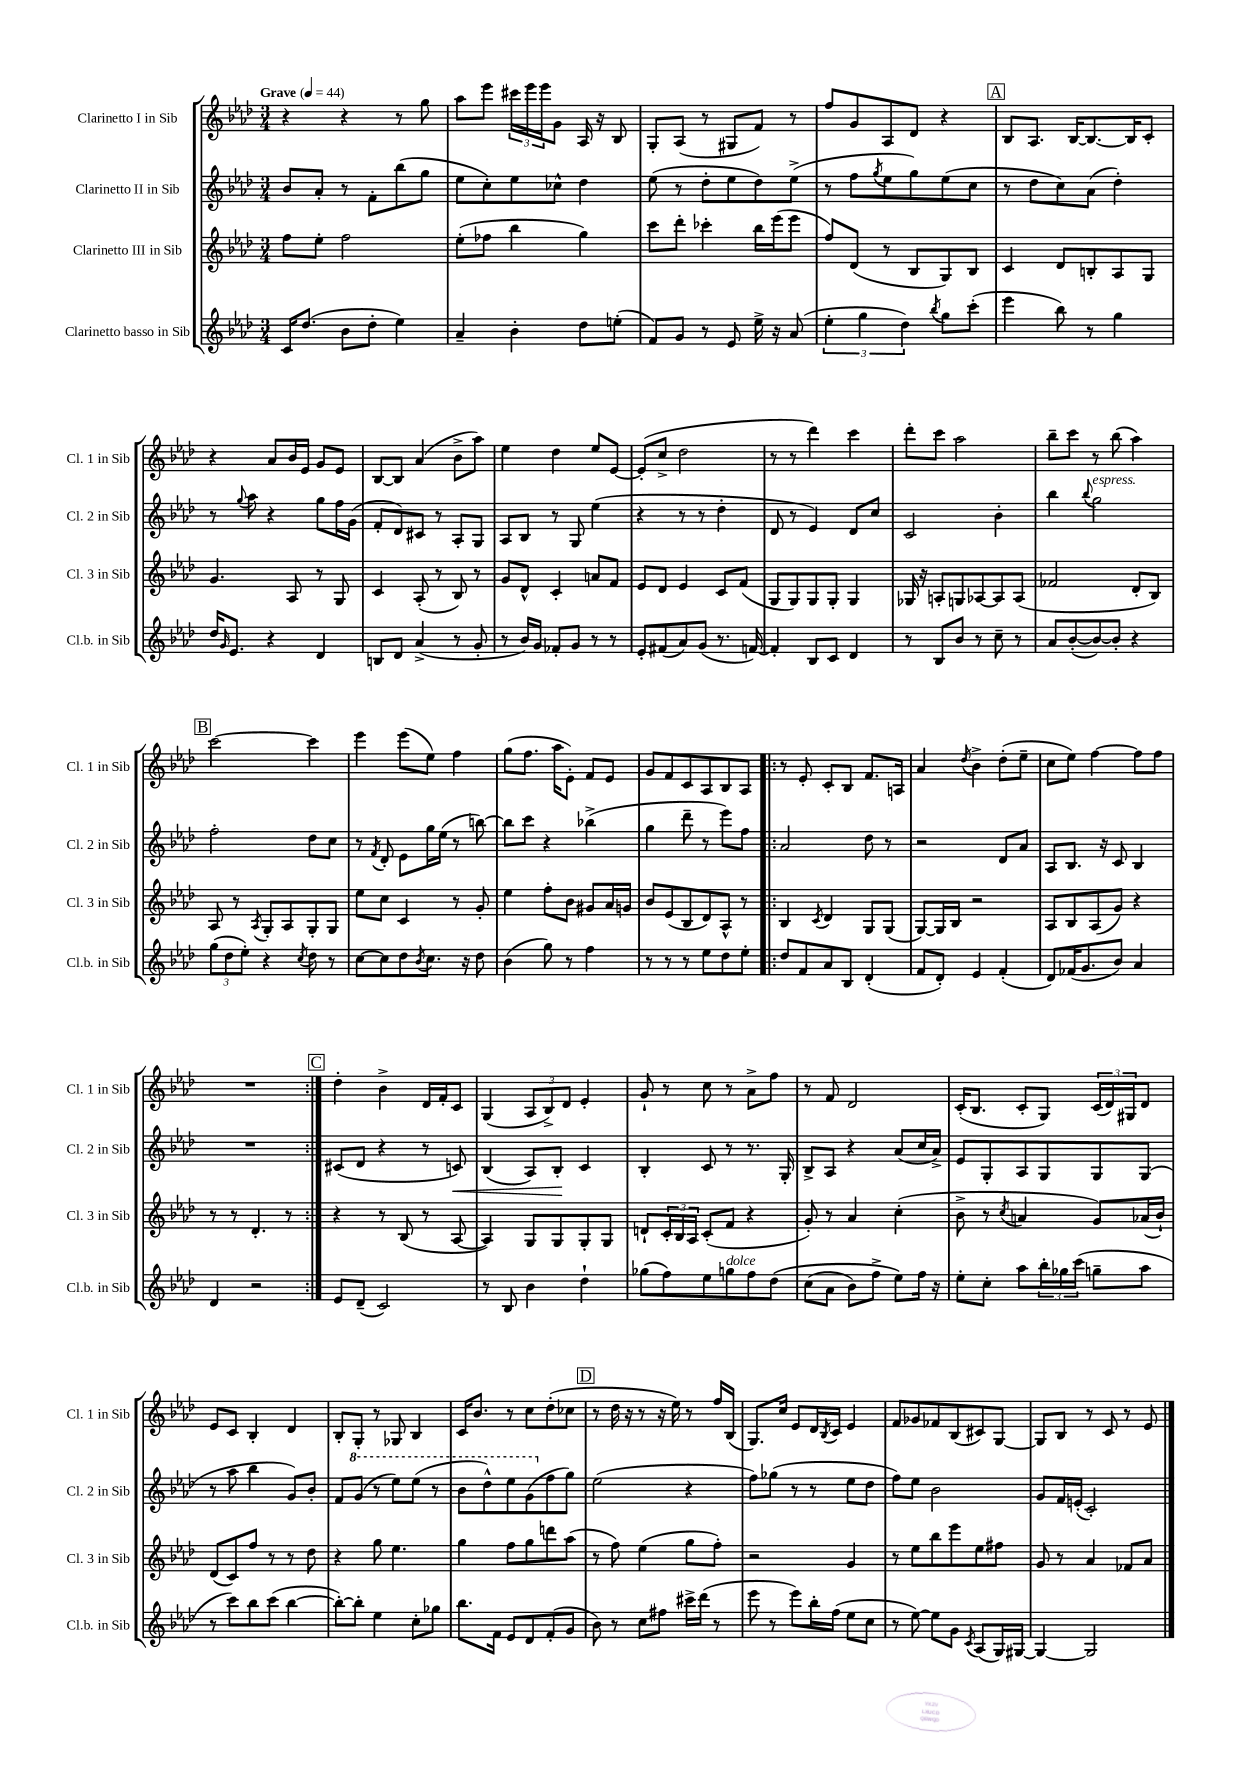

**kern	**kern	**kern	**dynam	**kern
*part4	*part3	*part2	*part2	*part1
*staff4	*staff3	*staff2	*staff2	*staff1
*I"Clarinetto basso in Sib	*I"Clarinetto III in Sib	*I"Clarinetto II in Sib	*	*I"Clarinetto I in Sib
*I'Cl.b. in Sib	*I'Cl. 3 in Sib	*I'Cl. 2 in Sib	*	*I'Cl. 1 in Sib
*clefG2	*clefG2	*clefG2	*	*clefG2
*k[b-e-a-d-]	*k[b-e-a-d-]	*k[b-e-a-d-]	*	*k[b-e-a-d-]
*M3/4	*M3/4	*M3/4	*	*M3/4
*MM44	*MM44	*MM44	*	*MM44
=1	=1	=1	=1	=1
!	!	!	!	!LO:TX:a:B:t=Grave
16c/KL	8ff\L	8b-/L	.	4r
(8.dd-/J	.	.	.	.
.	8ee-'\J	8a-'/J	.	.
8b-\L	2ff\	8r	.	4r
8dd-'\J	.	8f'\L	.	.
4ee-\)	.	(8bb-\	.	8r
.	.	8gg\J	.	8gg\
=2	=2	=2	=2	=2
4a-~/	(8ee-'\L	8ee-\L	.	8aa-\L
.	8ff-X\J	8cc'\)	.	8eee-\J
4b-'\	4bb-\	8ee-\	.	24ccc#X\LL
.	.	.	.	24eee-\
.	.	.	.	24eee-\J
.	.	8cc-X^^\J	.	8g\J
8dd-\L	4gg\)	4dd-\	.	16A-/
.	.	.	.	16r
(8een'\J	.	.	.	8B-/
=3	=3	=3	=3	=3
8f/L)	8ccc\L	(8ee-\	.	8G'/L
8g/J	8ddd-'\J	8r	.	(8A-/J
8r	4ccc-X'\	8dd-'\L	.	8r
8e-/	.	8ee-\	.	8G#X/L
16ee-^\	16bb-\LL	8dd-\)	.	8f/J)
16r	(16eee-\J	.	.	.
(8a-/	8eee-\J	(8ee-^\J	.	8r
=4	=4	=4	=4	=4
6ee-'\	8ff/L)	8r	.	8ff/L
.	(8d-/J	8ff\L	.	8g/
6gg\	.	.	.	.
.	.	8qgg/	.	.
.	8r	8ee-\	.	8A-/
6dd-\)	.	.	.	.
.	8B-/L	8gg\)	.	8d-/J
8qbb-/	.	.	.	.
8gg\L	8G/)	(8ee-\	.	4r
(8ccc'\J	8B-/J	8cc\J	.	.
!!LO:REH:place=s1:t=A
=5	=5	=5	=5	=5
4eee-\	4c/	8r	.	8B-/L
.	.	8dd-\L	.	8.A-/J
8bb-\)	8d-/L	8cc\)	.	.
.	.	.	.	[16B-/KL
8r	8Bn'/	(8a-\J	.	8.B-/_
4gg\	8A-/	4dd-'\)	.	.
.	.	.	.	16B-/K]
.	8G/J	.	.	8c'/J
!!LO:LB:g=z
=6	=6	=6	=6	=6
16dd-/KL	4.g/	8r	.	4r
16qqg/	.	.	.	.
8.e-/J	.	.	.	.
.	.	8qqgg/	.	.
.	.	8aa-\	.	.
4r	.	4r	.	8a-/L
.	8A-/	.	.	16b-/L
.	.	.	.	16e-/JJ
4d-/	8r	8gg\L	.	8g/L
.	8G/	16ff\L	.	8e-/J
.	.	(16g\JJ	.	.
=7	=7	=7	=7	=7
8Bn/L	4c/	8f'/L	.	[8B-/L
8d-/J	.	8d-/)	.	8B-/J]
(4a-^/	(8A-'/	8c#X/J	.	(4a-/
.	8r	8r	.	.
8r	8B-/)	8A-'/L	.	8b-^\L
8g'/	8r	8G/J	.	8aa-\J)
=8	=8	=8	=8	=8
8r	8g/L	8A-/L	.	4ee-\
16b-/LL)	8d-^^/J	8B-/J	.	.
16g/JJ	.	.	.	.
8f-X'/L	4c'/	8r	.	4dd-\
8g/J	.	8G/	.	.
8r	8an/L	(4ee-\	.	8ee-/L
8r	8f/J	.	.	[8e-/J
=9	=9	=9	=9	=9
8e-'/L	8e-/L	4r	.	(8e-'/L]
(8f#X/	8d-/J	.	.	8cc^/J
8a-/)	4e-/	8r	.	2dd-\
(8g/J	.	8r	.	.
8.r	8c/L	4dd-'\	.	.
.	(8f/J	.	.	.
[16fn/)	.	.	.	.
=10	=10	=10	=10	=10
4f'/]	8G/L	8d-/	.	8r
.	8G/)	8r	.	8r
8B-/L	8G/	4e-/)	.	4ddd-\)
8c/J	8G'/J	.	.	.
4d-/	4G/	8d-/L	.	4ccc\
.	.	8cc/J	.	.
=11	=11	=11	=11	=11
8r	16G-X/	2c/	.	8ddd-'\L
.	16r	.	.	.
8B-/L	8An'/L	.	.	8ccc\J
8b-/J	8Gn/	.	.	2aa-\
8r	[8A-X/	.	.	.
8cc~\	8A-/]	4b-'\	.	.
8r	(8A-/J	.	.	.
=12	=12	=12	=12	=12
8a-/L	2f-X/	4bb-\	.	8bb-~\L
([8b-'/	.	.	.	8ccc\J
.	.	8qqbb-/	.	.
!	!	!LO:TX:a:i:t=espress.	!	!
8b-/_)	.	2gg\	.	8r
8b-'/J]	.	.	.	(8bb-\
4r	8d-'/L	.	.	4aa-\)
.	8B-/J)	.	.	.
!!LO:LB:g=z
!!LO:REH:place=s1:t=B
=13	=13	=13	=13	=13
(12gg\L	8A-/	2ff'\	.	[2ccc\
12dd-\	.	.	.	.
.	8r	.	.	.
12ee-'\J)	.	.	.	.
.	8qA-/	.	.	.
4r	8G'/L	.	.	.
.	8A-/	.	.	.
8qcc/	.	.	.	.
8dd-\	8G'/	8dd-\L	.	4ccc\]
8r	8G/J	8cc\J	.	.
=14	=14	=14	=14	=14
[8cc\L	8ee-\L	8r	.	4eee-\
.	.	8qf/	.	.
8cc\]	8cc\J	8d-'/	.	.
8dd-\	4c/	8e-\L	.	(8eee-\L
8qb-/	.	.	.	.
8.cc\J	.	16gg\L	.	8ee-\J)
.	.	(16ee-\JJ	.	.
.	8r	8r	.	4ff\
16r	.	.	.	.
8dd-\	8g'/	[8bbn\)	.	.
=15	=15	=15	=15	=15
(4b-\	4ee-\	8bb\L]	.	(8gg\L
.	.	8ccc\J	.	8.ff\J
8gg\)	8ff'\L	4r	.	.
.	.	.	.	16aa-\KL
8r	8b-\J	.	.	8e-'\J)
4ff\	8g#X/L	(4bb-X^\	.	8f/L
.	16a-/L	.	.	8e-/J
.	16gn/JJ	.	.	.
=16	=16	=16	=16	=16
8r	8b-/L	4gg\	.	8g/L
8r	(8e-/	.	.	8f/
8r	8B-/	8ddd-~\	.	8c/
8ee-\L	8d-/)	8r	.	8A-/
8dd-\	8A-^^/J	8eee-\L)	.	8B-/
8ee-'\J	8r	8ff\J	.	8A-/J
=17!|:	=17!|:	=17!|:	=17!|:	=17!|:
8dd-/L	4B-/	2a-/	.	8r
8f/	.	.	.	8e-'/
.	8qc/	.	.	.
8a-/	4d-/	.	.	8c'/L
8B-/J	.	.	.	8B-/J
(4d-'/	8G/L	8dd-\	.	8.f/L
.	(8G/J	8r	.	.
.	.	.	.	16An/Jk
=18	=18	=18	=18	=18
8f/L	[8G/L)	2r	.	4a-/
8d-'/J)	16G/L]	.	.	.
.	16B-/JJ	.	.	.
.	.	.	.	8qdd-/
4e-/	2r	.	.	4b-^\
(4f'/	.	8d-/L	.	(8dd-'\L
.	.	8a-/J	.	8ee-~\J
=19	=19	=19	=19	=19
8d-/L)	8A-/L	8A-/L	.	8cc\L
(16f-X/K	8B-/	8.B-/J	.	8ee-\J)
8.g/	.	.	.	.
.	(8A-/	.	.	[4ff\
.	.	16r	.	.
8b-/J)	8g/J)	8c/	.	.
4a-/	4r	4B-/	.	8ff\L]
.	.	.	.	8ff\J
!!LO:LB:g=z
=20	=20	=20	=20	=20
4d-/	8r	2.r	.	2.r
.	8r	.	.	.
2r	4.d-'/	.	.	.
.	8r	.	.	.
!!LO:REH:place=s1:t=C
=21:|!	=21:|!	=21:|!	=21:|!	=21:|!
8e-/L	4r	(8c#X/L	.	4dd-'\
(8d-~/J	.	8d-/J	.	.
2c/)	8r	4r	.	4b-^\
.	(8B-/	.	.	.
.	8r	8r	.	16d-/LL
.	.	.	.	16f'/J
!	!	!	!LO:HP:b	!
.	[8A-/	8cn/)	<	8c/J
=22	=22	=22	=22	=22
8r	4A-/])	(4B-/	.	(4G/
8B-/	.	.	.	.
4b-\	8G/L	8A-/L)	.	12A-/L
.	.	.	.	12B-^/)
.	8G/	8B-'/J	.	.
.	.	.	.	12d-/J
4dd-`\	8G'/	4c/	[	4e-'/
.	8G/J	.	.	.
=23	=23	=23	=23	=23
(8gg-X\L	8dn`/L	4B-'/	.	8g`/
8ff\)	24c'/L	.	.	8r
.	24B-/	.	.	.
.	24A-/JJ	.	.	.
8ee-\	(8c'/L	8c/	.	8cc\
!LO:TX:a:i:t=dolce	!	!	!	!
8ggn\	8f/J	8r	.	8r
8ff\	4r	8.r	.	8a-^\L
(8dd-\J	.	.	.	8ff\J
.	.	16G'/	.	.
=24	=24	=24	=24	=24
(8cc\L	8g'/)	8B-^/L	.	8r
8a-\J	8r	8A-/J	.	8f/
8b-\L)	4a-/	4r	.	2d-/
8ff^\J	.	.	.	.
8ee-\L)	(4cc'\	(8a-/L	.	.
16ff\Jk	.	16cc/L	.	.
16r	.	16a-^/JJ)	.	.
=25	=25	=25	=25	=25
8ee-'\L	8b-^\	8e-/L	.	(16c'/KL
.	.	.	.	8.B-/J
8cc'\J	8r	8G'/	.	.
.	8qcc/	.	.	.
8aa-\L	4an/	8A-/	.	8c'/L
24bb-'\L	.	8G/	.	8G/J)
24gg-X\	.	.	.	.
(24ccc\JJ	.	.	.	.
8ggn~\L	8g/L)	8G/	.	(24c/LL
.	.	.	.	24d-/)
.	.	.	.	24G#X/J
8aa-\J	(16a-X/L	(8G/J	.	8d-/J
.	16b-`/JJ)	.	.	.
!!LO:LB:g=z
=26	=26	=26	=26	=26
8r	(8d-/L	8r	.	8e-/L
8ccc\L)	8c/)	8aa-\	.	8c/J
8bb-\	8ff/J	4bb-\	.	4B-'/
(8ccc\J	8r	.	.	.
[4bb-\	8r	8g/L)	.	4d-/
.	8dd-\	8b-'/J	.	.
=27	=27	=27	=27	=27
8bb-'\L_)	4r	8f/L	.	8B-'/L
*	*	*8va	*	*
8bb-'\J]	.	(8gg/J	.	8G'/J
4ee-\	8gg\	8r	.	8r
.	4.ee-\	8eee-\L)	.	8G-X/
8cc'\L	.	(8eee-\J	.	4B-/
8gg-X\J	.	8r	.	.
=28	=28	=28	=28	=28
8.bb-\L	4gg\	8bb-\L	.	16c/KL
.	.	.	.	8.b-/J
.	.	8ddd-^^\)	.	.
16f\Jk	.	.	.	.
8e-/L	8ff\L	8eee-\	.	8r
8d-/	8gg\	(8gg\	.	8cc\L
*	*	*X8va	*	*
(8f'/	8dddn\	8ff\	.	(8dd-'\
8g/J	(8aa-\J	8gg\J)	.	8cc-X\J
!!LO:REH:place=s1:t=D
=29	=29	=29	=29	=29
8b-\)	8r	(2ee-\	.	8r
8r	8ff\)	.	.	16dd-\
.	.	.	.	16r
8cc\L	(4ee-\	.	.	8r
8ff#X\J	.	.	.	16r
.	.	.	.	16ee-\)
16ccc#X^\LL	8gg\L	4r	.	8r
(16ddd-\JJ	.	.	.	.
8r	8ff'\J)	.	.	16ff/LL
.	.	.	.	(16B-/JJ
=30	=30	=30	=30	=30
8eee-\	2r	8ff\L)	.	8.G/L)
8r	.	(8gg-X\J	.	.
.	.	.	.	16cc/Jk
8eee-\L)	.	8r	.	8e-/L
16bb-'\L	.	8r	.	16d-/L
.	.	.	.	8qB-/
(16ff\JJ	.	.	.	16c/JJ
8ee-\L	4g/	8ee-\L	.	4e-/
8cc\J	.	8dd-\J	.	.
=31	=31	=31	=31	=31
8r	8r	8ff\L)	.	8f/L
[8ee-\)	8ee-\L	8ee-\J	.	8g-X/
8ee-\L]	8bb-\	2b-\	.	8f-X/
8g\J	8eee-\	.	.	(8B-/
8qc/	.	.	.	.
(8A-/L	8ee-\	.	.	8c#X/)
16G/L)	8ff#X\J	.	.	[8G/J
[16G#X/JJ	.	.	.	.
=32	=32	=32	=32	=32
4G#/_	8g/	8g/L	.	8G/L]
.	8r	16f/L	.	8B-/J
.	.	(16en'/JJ	.	.
2G#/]	4a-/	2c'/)	.	8r
.	.	.	.	8c/
.	8f-X/L	.	.	8r
.	8a-/J	.	.	8e-/
==	==	==	==	==
*-	*-	*-	*-	*-
